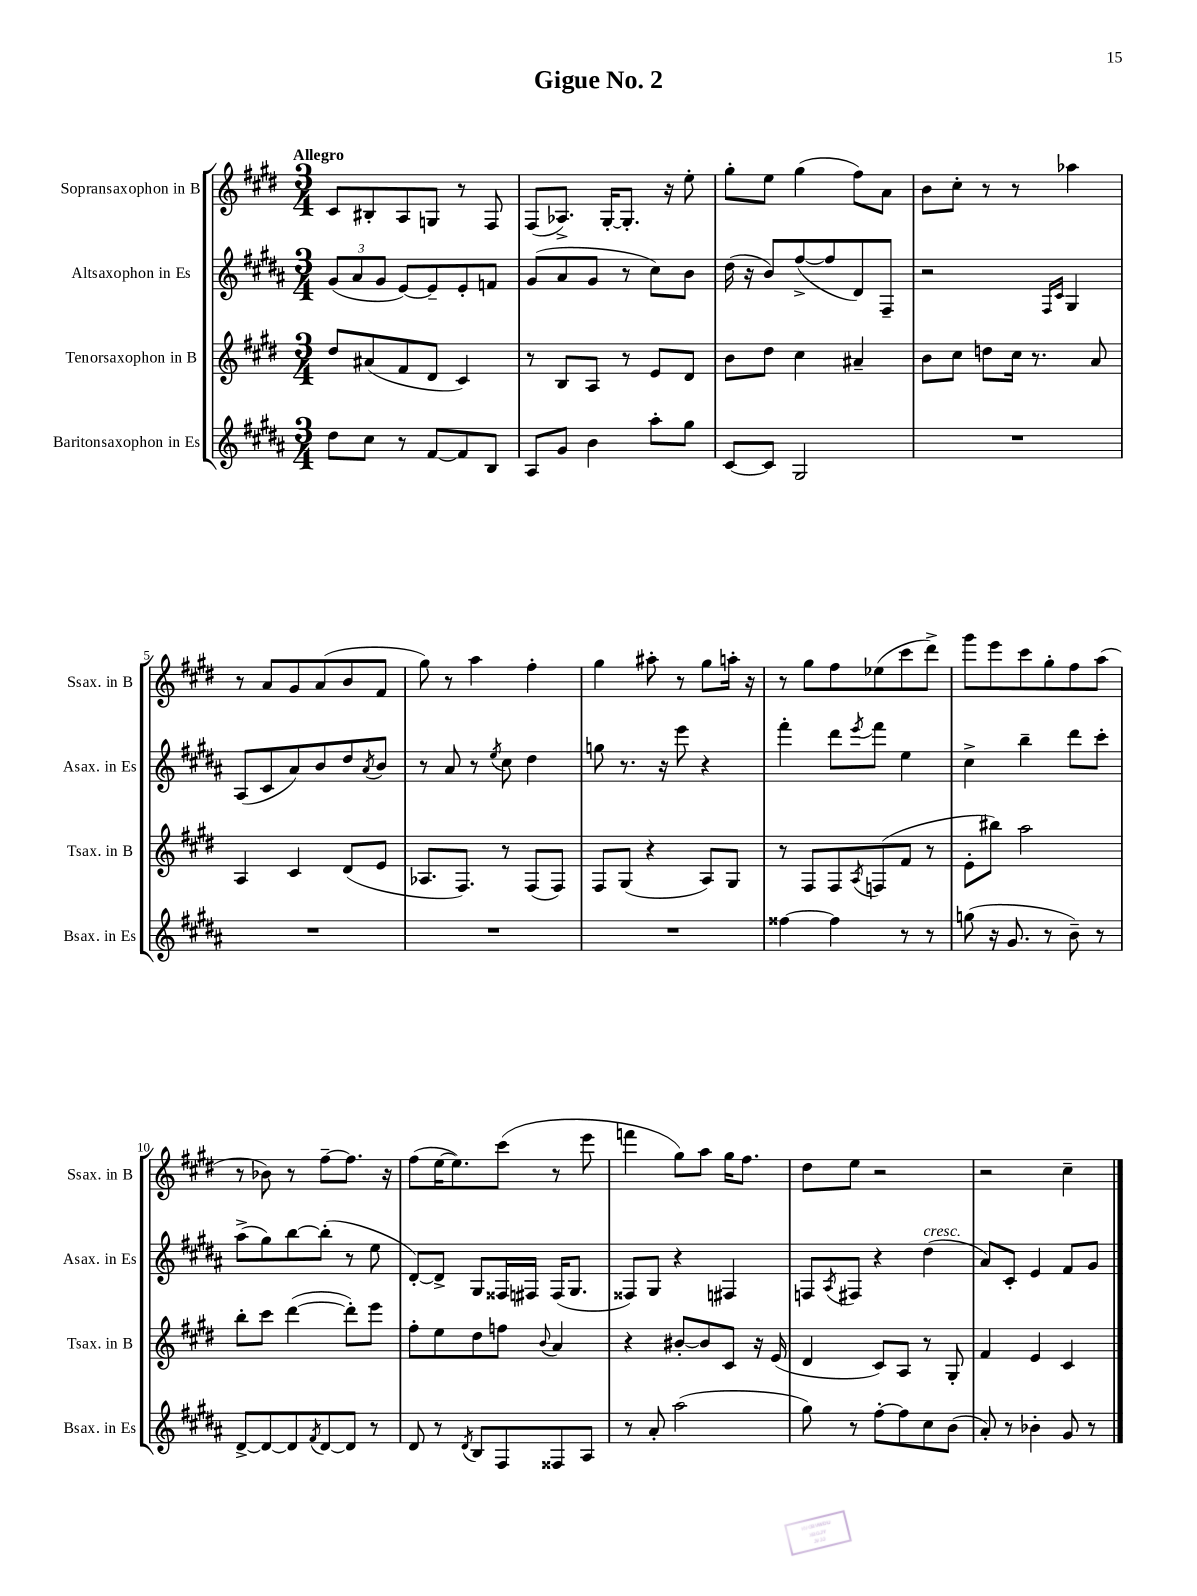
\header { title = "Gigue No. 2" }
<<
\new StaffGroup <<
\new Staff = "s0" \with { instrumentName = "Sopransaxophon in B" shortInstrumentName = "Ssax. in B" } {
    \clef treble \key e \major \numericTimeSignature \time 3/4 \tempo "Allegro"
    cis'8 bis8-. a8 g8 r8 fis8 |
    fis8( aes8.->) gis16~-. gis8.-. r16 e''8-. |
    gis''8-. e''8 gis''4( fis''8) a'8 |
    b'8 cis''8-. r8 r8 aes''4 |
    r8 a'8 gis'8 a'8( b'8 fis'8 |
    gis''8) r8 a''4 fis''4-. |
    gis''4 ais''8-. r8 gis''8 a''16-. r16 |
    r8 gis''8 fis''8 ees''8( cis'''8 dis'''8->) |
    gis'''8 e'''8 cis'''8 gis''8-. fis''8 a''8( |
    r8 bes'8) r8 fis''8~-- fis''8. r16 |
    fis''8( e''16~ e''8.) cis'''8( r8 e'''8 |
    f'''4 gis''8) a''8 gis''16 fis''8. |
    dis''8 e''8 r2 |
    r2 cis''4-- \bar "|." |
}
\new Staff = "s1" \with { instrumentName = "Altsaxophon in Es" shortInstrumentName = "Asax. in Es" } {
    \clef treble \key b \major \numericTimeSignature \time 3/4
    \tuplet 3/2 { gis'8( ais'8 gis'8 } e'8~) e'8-- e'8-. f'8 |
    gis'8( ais'8 gis'8 r8 cis''8) b'8 |
    dis''16( r16 b'8) fis''8~->( fis''8 dis'8) fis8-- |
    r2 \grace { fis16 cis'16 } gis4 |
    ais8( cis'8 ais'8) b'8 dis''8 \acciaccatura { ais'8 } b'8 |
    r8 ais'8 r8 \acciaccatura { e''8 } cis''8 dis''4 |
    g''8 r8. r16 e'''8 r4 |
    fis'''4-. dis'''8 \acciaccatura { e'''8 } fis'''8 e''4 |
    cis''4-> b''4-- dis'''8 cis'''8-. |
    ais''8->( gis''8) b''8~ b''8-.( r8 e''8 |
    dis'8~-.) dis'8-> gis8 fisis16 fis16 fis16( gis8. |
    fisis8) gis8 r4 fis4 |
    f8 \acciaccatura { ais8 } fis8 r4 dis''4^\markup { \italic "cresc." }( |
    ais'8) cis'8-. e'4 fis'8 gis'8 \bar "|." |
}
\new Staff = "s2" \with { instrumentName = "Tenorsaxophon in B" shortInstrumentName = "Tsax. in B" } {
    \clef treble \key e \major \numericTimeSignature \time 3/4
    dis''8 ais'8( fis'8 dis'8 cis'4) |
    r8 b8 a8 r8 e'8 dis'8 |
    b'8 dis''8 cis''4 ais'4-- |
    b'8 cis''8 d''8 cis''16 r8. a'8 |
    a4 cis'4 dis'8( e'8 |
    aes8. fis8.) r8 fis8( fis8) |
    fis8 gis8( r4 a8) gis8 |
    r8 fis8 fis8 \acciaccatura { a8 } f8( fis'8 r8 |
    e'8-. bis''8) a''2 |
    b''8-. cis'''8 dis'''4~( dis'''8-.) e'''8 |
    fis''8-. e''8 dis''8 f''8 \appoggiatura { b'8 } a'4 |
    r4 bis'8~-. bis'8 cis'8 r16 e'16( |
    dis'4 cis'8) a8 r8 gis8-. |
    fis'4 e'4 cis'4 \bar "|." |
}
\new Staff = "s3" \with { instrumentName = "Baritonsaxophon in Es" shortInstrumentName = "Bsax. in Es" } {
    \clef treble \key b \major \numericTimeSignature \time 3/4
    dis''8 cis''8 r8 fis'8~ fis'8 b8 |
    ais8 gis'8 b'4 ais''8-. gis''8 |
    cis'8~ cis'8 gis2 |
    R2. |
    R2. |
    R2. |
    R2. |
    fisis''4~ fisis''4 r8 r8 |
    g''8( r16 gis'8. r8 b'8--) r8 |
    dis'8~-> dis'8~ dis'8 \acciaccatura { fis'8 } dis'8~ dis'8 r8 |
    dis'8 r8 \acciaccatura { dis'8 } b8 fis8 fisis8 ais8 |
    r8 ais'8-. ais''2( |
    gis''8) r8 fis''8~-. fis''8 cis''8 b'8( |
    ais'8-.) r8 bes'4-. gis'8 r8 \bar "|." |
}
>>
>>
